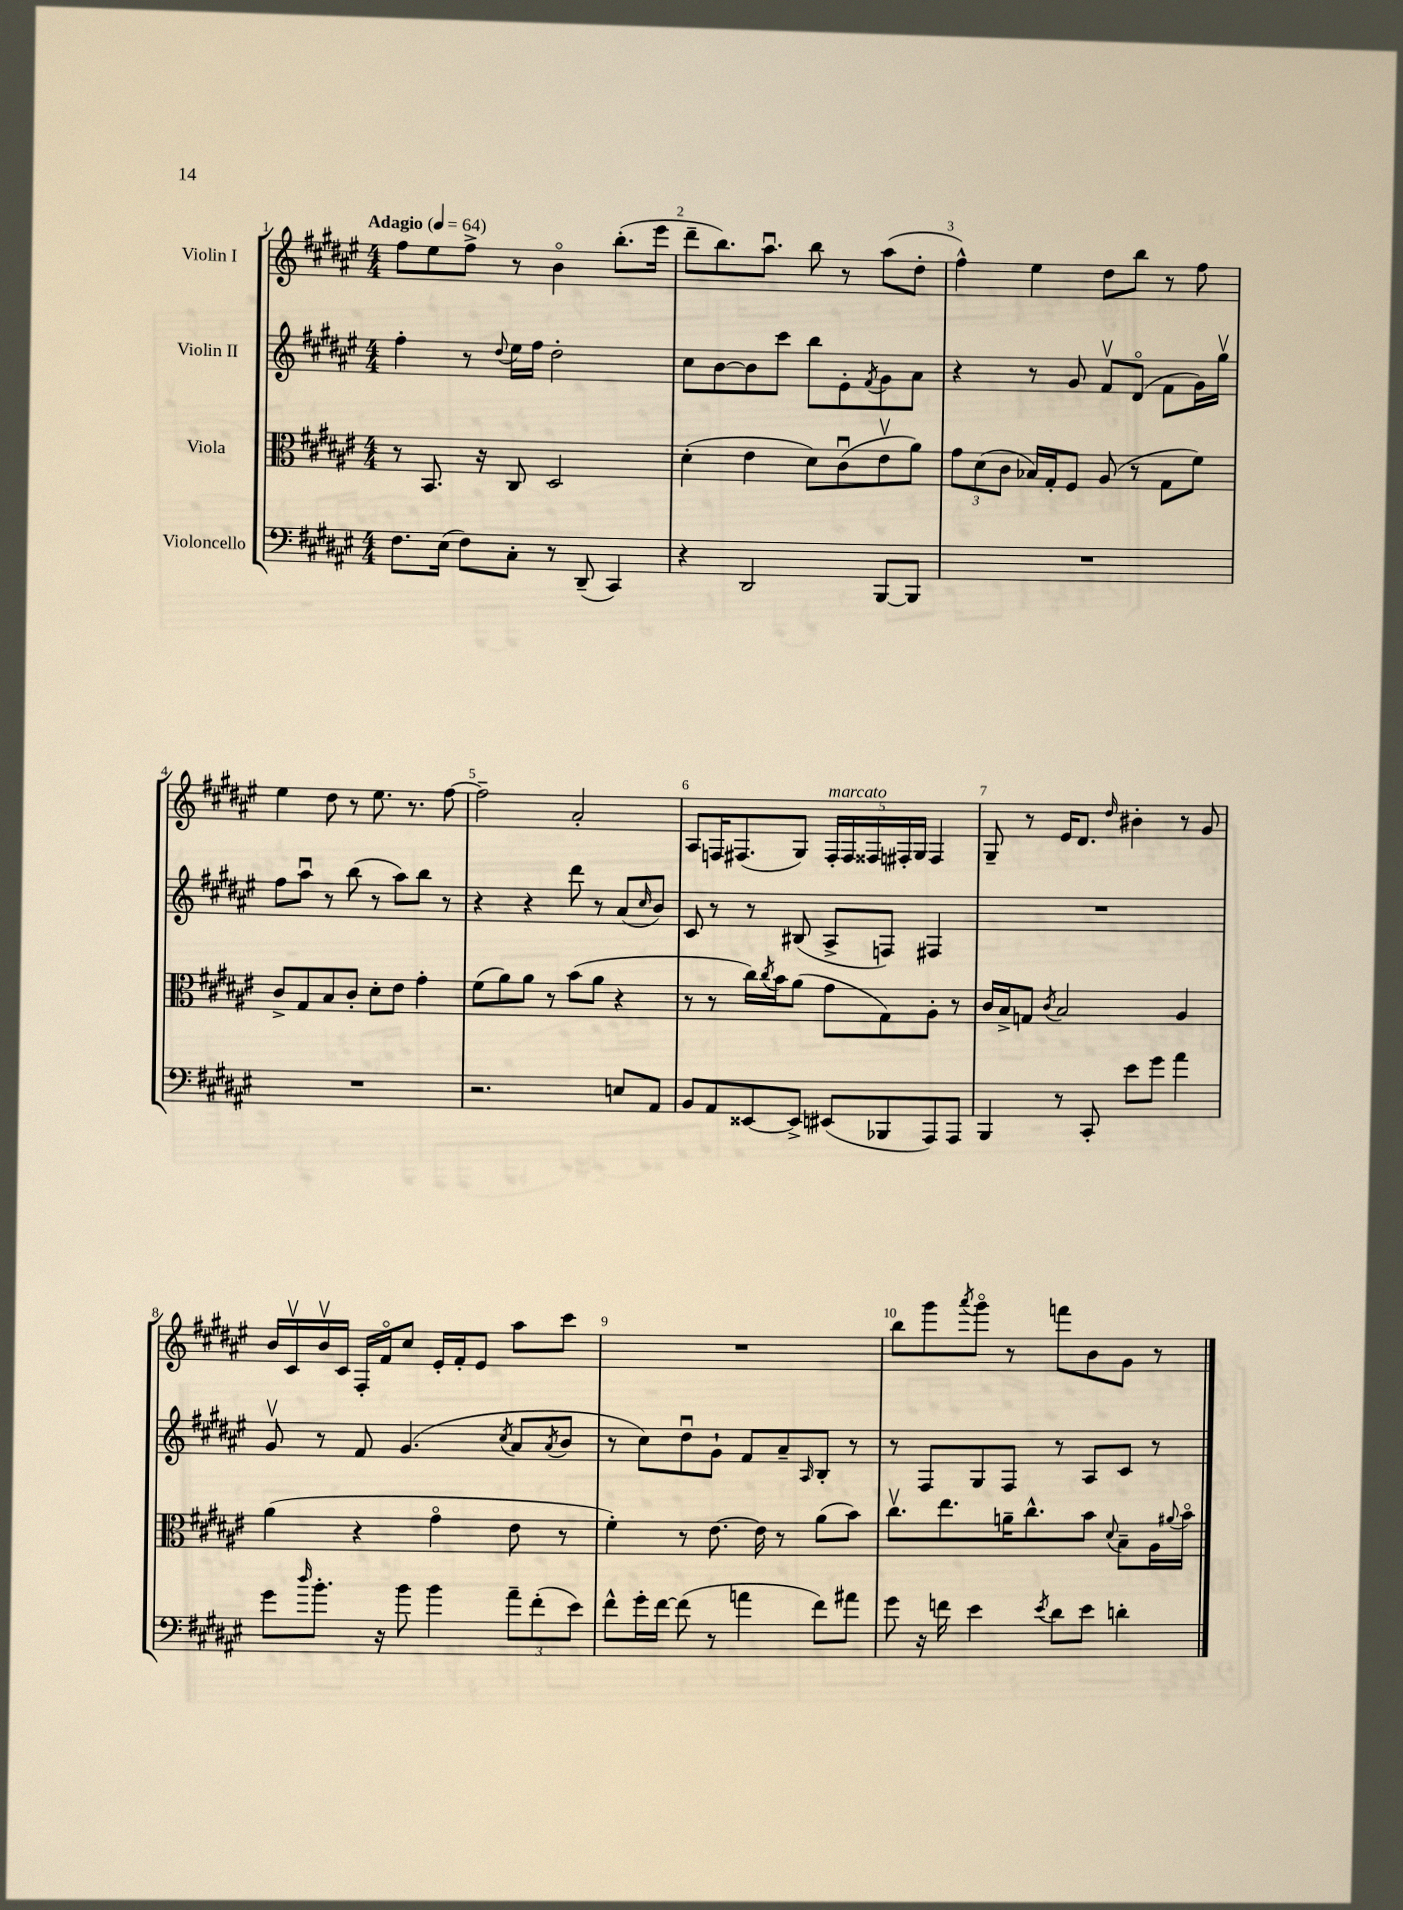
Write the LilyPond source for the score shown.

<<
\new StaffGroup <<
\new Staff = "s0" \with { instrumentName = "Violin I" } {
    \clef treble \key fis \major \numericTimeSignature \time 4/4 \tempo "Adagio" 4 = 64
    fis''8 eis''8 fis''8-> r8 b'4\flageolet b''8.-.( eis'''16 |
    dis'''8-- b''8.) ais''8.\downbow b''8 r8 ais''8( dis''8-. |
    fis''4-^) eis''4 dis''8 b''8 r8 fis''8 |
    eis''4 dis''8 r8 eis''8. r8. fis''8~ |
    fis''2-- ais'2-. |
    ais8 f16 fis8.( gis8) \tuplet 5/4 { fis16-.^\markup { \italic "marcato" } fis16 fisis16 fis16-. gis16 } fis4 |
    gis8-- r8 eis'16 dis'8. \grace { dis''16 } bis'4-. r8 gis'8 |
    b'16 cis'16\upbow b'16\upbow cis'16 fis16-. fis'16\flageolet cis''8 eis'16-. fis'16-. eis'8 ais''8 cis'''8 |
    R1 |
    b''8 gis'''8 \acciaccatura { ais'''8 } gis'''8\flageolet r8 f'''8 b'8 gis'8 r8 \bar "|." |
}
\new Staff = "s1" \with { instrumentName = "Violin II" } {
    \clef treble \key fis \major \numericTimeSignature \time 4/4
    fis''4-. r8 \appoggiatura { dis''8 } eis''16 fis''16 dis''2-. |
    cis''8 b'8~ b'8 cis'''8 b''8 eis'8-. \acciaccatura { fis'8 } gis'8 ais'8 |
    r4 r8 gis'8 fis'8\upbow dis'8\flageolet( fis'8 gis'16) gis''16\upbow |
    fis''8 ais''8\downbow r8 b''8( r8 ais''8) b''8 r8 |
    r4 r4 dis'''8 r8 ais'8( \grace { cis''16 } b'8) |
    cis'8 r8 r8 bis8( ais8-> f8) fis4 |
    R1 |
    gis'8\upbow r8 fis'8 gis'4.( \acciaccatura { cis''8 } ais'8 \acciaccatura { ais'8 } b'8 |
    r8 cis''8) dis''8\downbow gis'8-! fis'8 ais'8-- \grace { ais16 } b8-. r8 |
    r8 fis8 gis8 fis8 r8 ais8 cis'8 r8 \bar "|." |
}
\new Staff = "s2" \with { instrumentName = "Viola" } {
    \clef alto \key fis \major \numericTimeSignature \time 4/4
    r8 b,8. r16 cis8 dis2 |
    dis'4-.( eis'4 dis'8) cis'8\downbow( eis'8\upbow ais'8) |
    \tuplet 3/2 { gis'8 dis'8( cis'8 } bes16) gis16-. fis8 ais8( r8 gis8 fis'8) |
    cis'8-> gis8 b8 cis'8-. dis'8-. eis'8 gis'4-. |
    fis'8( ais'8) ais'8 r8 b'8( ais'8 r4 |
    r8 r8 cis''16) \acciaccatura { cis''8 } b'16 ais'8( gis'8 gis8) ais8-. r8 |
    cis'16 b16-> g8 \acciaccatura { cis'8 } b2 ais4 |
    ais'4( r4 gis'4\flageolet eis'8 r8 |
    fis'4-.) r8 eis'8.~ eis'16 r8 ais'8( b'8) |
    cis''8.\upbow eis''8. a'16-- cis''8.-^ b'8 \appoggiatura { dis'8 } b8-- ais16 \appoggiatura { ais'8 } b'16\flageolet \bar "|." |
}
\new Staff = "s3" \with { instrumentName = "Violoncello" } {
    \clef bass \key fis \major \numericTimeSignature \time 4/4
    fis8. eis16( fis8) cis8-. r8 dis,8--( cis,4) |
    r4 dis,2 b,,8~ b,,8 |
    R1 |
    R1 |
    r2. e8 ais,8 |
    b,8 ais,8 eisis,8~ eisis,8-> eis,8( bes,,8 ais,,8) ais,,8 |
    b,,4 r8 cis,8-. eis'8 gis'8 ais'4 |
    gis'8 \grace { dis''16 } b'8.-. r16 b'8 b'4 \tuplet 3/2 { ais'8-- fis'8-.( eis'8) } |
    fis'8-^ gis'16-. fis'16~ fis'8( r8 a'4 fis'8) ais'8 |
    gis'8 r16 f'16 eis'4 \acciaccatura { eis'8 } dis'8 eis'8 d'4-. \bar "|." |
}
>>
>>
\layout { \context { \Score \override BarNumber.break-visibility = ##(#f #t #t) barNumberVisibility = #all-bar-numbers-visible } }
